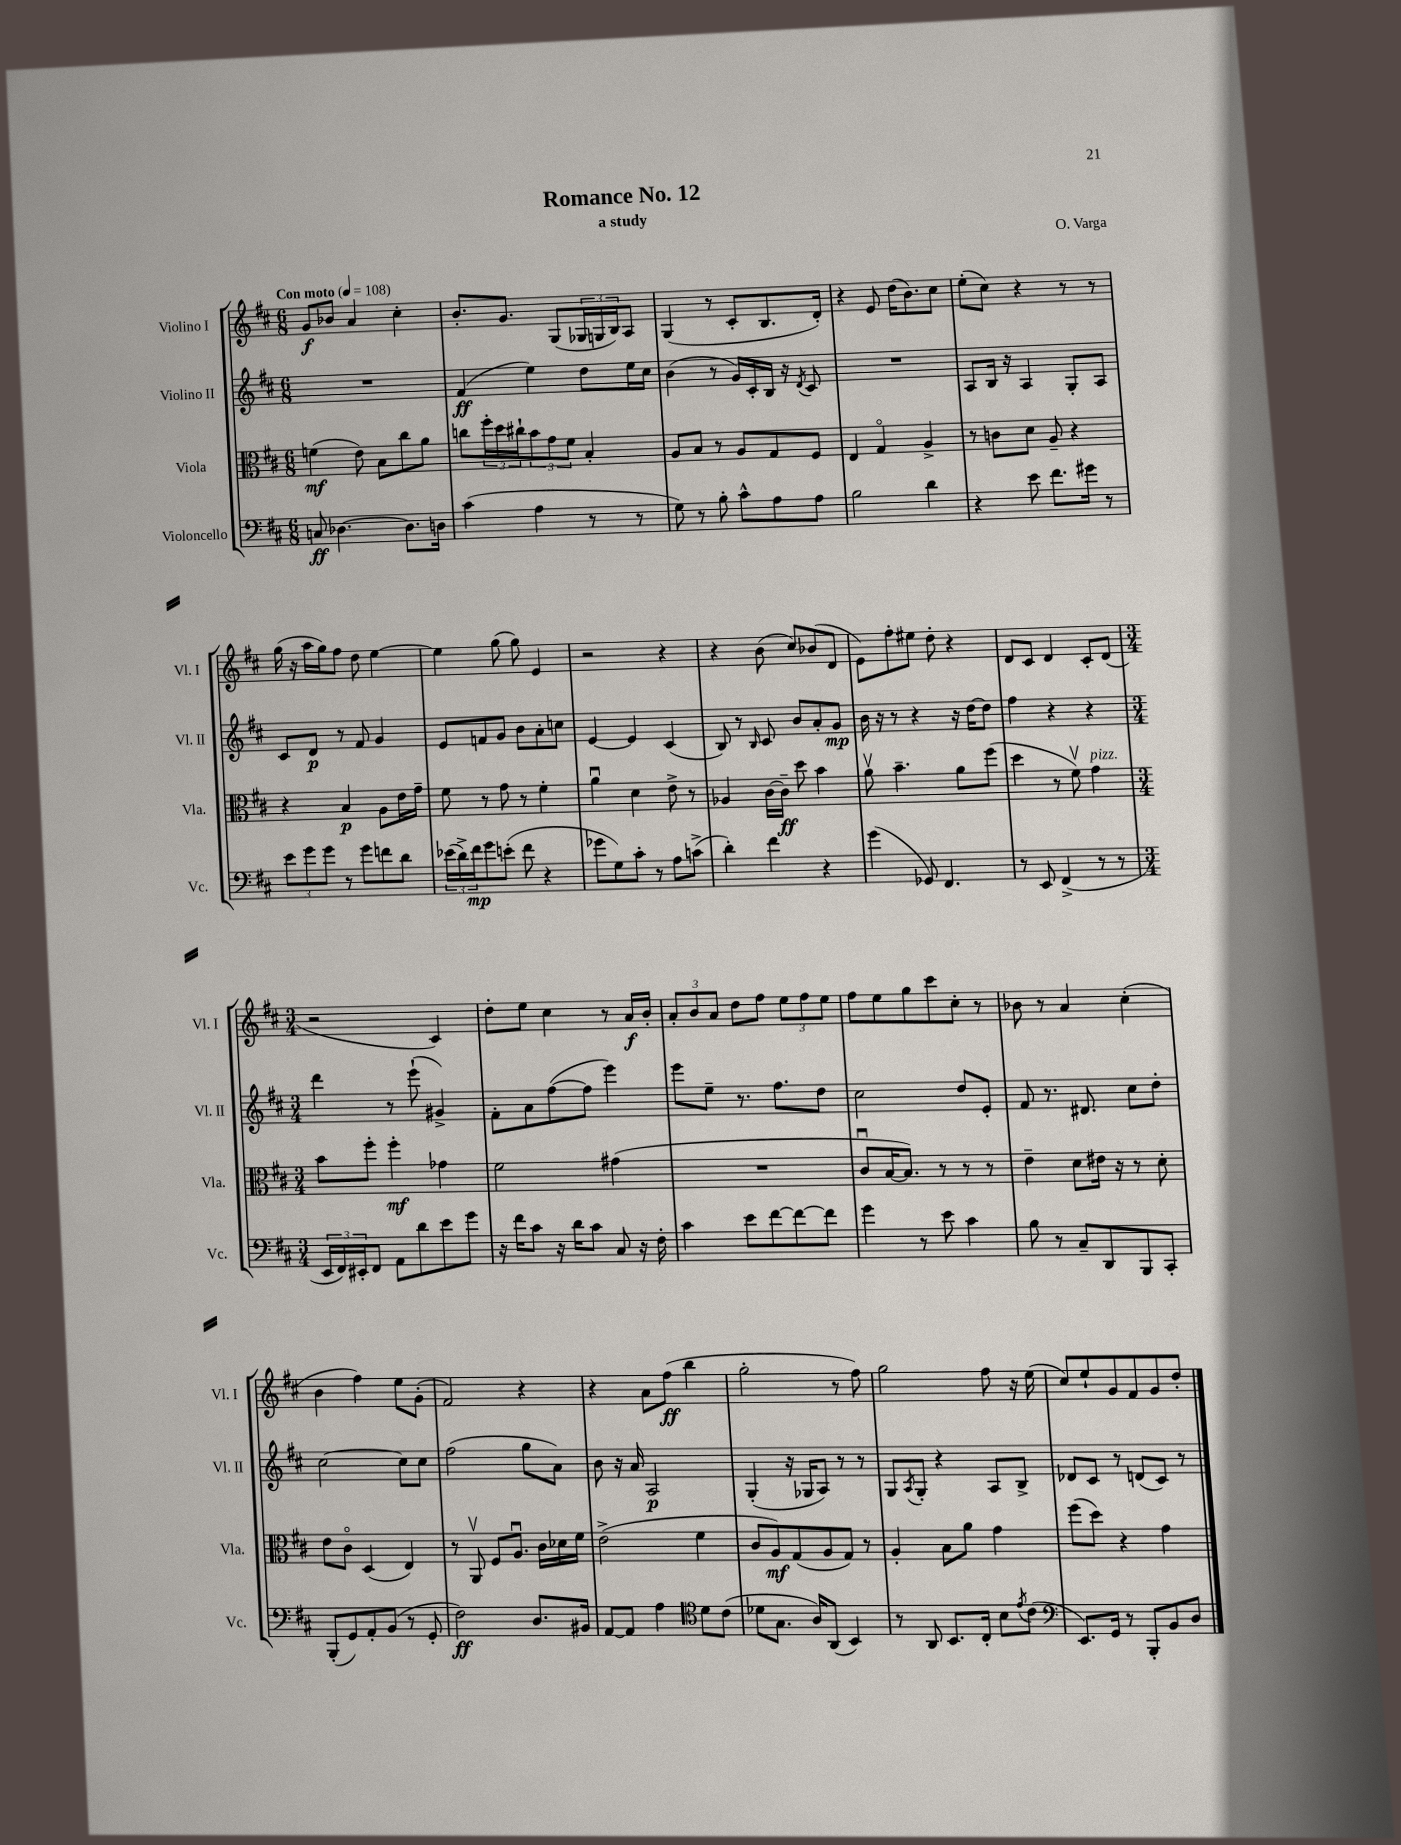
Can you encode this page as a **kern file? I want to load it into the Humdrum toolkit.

**kern	**kern	**kern	**kern
*staff4	*staff3	*staff2	*staff1
*clefF4	*clefC3	*clefG2	*clefG2
*k[f#c#]	*k[f#c#]	*k[f#c#]	*k[f#c#]
*M6/8	*M6/8	*M6/8	*M6/8
*MM108	*MM108	*MM108	*MM108
8C	(4f	2.r	8g
[4.D-	.	.	8b-
.	8e)	.	4a
.	8B	.	.
8.D-]	8cc#	.	4cc#'
.	8a	.	.
16D	.	.	.
=	=	=	=
(4c#	8cc	(4f#	8.b'
.	24ff#'	.	.
.	24dd	.	.
.	.	.	8.g
.	24cc#`	.	.
4A	12b	4ee)	.
.	12g	.	.
.	.	.	(8G
.	12f#	.	.
8r	4B'	8dd	24G-
.	.	.	24G
.	.	.	24B)
8r	.	16ee	8A
.	.	16cc#	.
=	=	=	=
8G)	8A	(4b	(4G
8r	8B	.	.
8B'	8r	8r	8r
8c#^^	8A	16g)	8c#'
.	.	16c#'	.
8A	8G	16B	8.B
.	.	16r	.
.	.	8qd	.
8A	8F#	8c#	.
.	.	.	16d')
=	=	=	=
2B	4E	2.r	4r
.	4Go	.	8e
.	.	.	(16dd
.	.	.	8.b)
4d	4A^	.	.
.	.	.	8cc#
=	=	=	=
4r	8r	8A	(8ee'
.	8c	16B	8cc#)
.	.	16r	.
8e	8d	4A	4r
8.f#	8A~	.	.
.	4r	8G'	8r
16g#	.	.	.
8r	.	8A	8r
=	=	=	=
12e	4r	8c#	(16gg
.	.	.	16r
12g	.	.	.
.	.	8d	16aa
12g	.	.	.
.	.	.	16gg)
8r	4B	8r	8ff#
8g	.	8f#	8dd
8f	8A	4g	[4ee
8d	16e	.	.
.	16g~	.	.
=	=	=	=
(24e-	8f#	8e	4ee]
24d^)	.	.	.
24f#	.	.	.
8g	8r	8f	.
(8e'	8g	8g	(8gg
8f#	8r	8b	8gg)
4r	4f#'	8a'	4e
.	.	8cc	.
=	=	=	=
8g-	4au	[4e	2r
8G)	.	.	.
8c#'	4d	4e]	.
8r	.	.	.
8A	8e^	(4c#	4r
(8c^	8r	.	.
=	=	=	=
4d')	4A-	8B)	4r
.	.	8r	.
.	.	16qqB	.
4f#	[16c#	8c#	(8b
.	16c#~]	.	.
.	8dd	8b	8cc#)
4r	4b	8a'	(8b-
.	.	8g	8d
=	=	=	=
(4g	8av	16b	8e)
.	.	16r	.
.	4.b~	8r	8ff#'
8GG-)	.	4r	8ee#
4.FF#	.	.	8dd'
.	8a	16r	4r
.	.	[16dd	.
.	(8ff#	8dd]	.
=	=	=	=
8r	4dd	4ff#	8d
8EE	.	.	8c#
(4FF#^	8r	4r	4d
.	8f#v)	.	.
8r	4g	4r	8c#'
8r	.	.	(8d
=	=	=	=
*M3/4	*M3/4	*M3/4	*M3/4
24EE	8b	4ddd	2r
24FF#)	.	.	.
24EE#'	.	.	.
8FF#	8ff#'	.	.
8AA	4ff#'	8r	.
8d	.	(8eee`	.
8e	4g-	4g#^)	4c#)
8g	.	.	.
=	=	=	=
16r	2f#	8f#'	8dd'
16f#	.	.	.
8c#	.	8a	8ee
16r	.	([8ff#	4cc#
16d	.	.	.
8c#	.	8ff#]	.
8C#	(4g#	4eee)	8r
16r	.	.	16a
16F#'	.	.	16b'
=	=	=	=
4c#	2.r	8eee	12a'
.	.	.	12b
.	.	8ee~	.
.	.	.	12a
8e	.	8.r	8dd
[8f#	.	.	8ff#
.	.	8.ff#	.
8f#_	.	.	12ee
.	.	.	12ff#
8f#]	.	8dd	.
.	.	.	12ee
=	=	=	=
4g	8c#u	2cc#	8ff#
.	[16B	.	8ee
.	8.B])	.	.
8r	.	.	8gg
8e	8r	.	8ccc#
4c#	8r	8dd	8cc#'
.	8r	8e'	8r
=	=	=	=
8B	4e~	8f#	8b-
8r	.	8.r	8r
8C#~	8d	.	4a
.	.	8.d#	.
8DD	16e#	.	.
.	16r	.	.
8BBB	8r	8cc#	(4cc#'
8CC#'	8d'	8dd'	.
=	=	=	=
(8BBB'	8e	[2cc#	4b
8GG)	8c#o	.	.
8AA'	(4D	.	4ff#)
(8BB	.	.	.
8r	4E)	8cc#]	8ee
8GG'	.	8cc#	(8g'
=	=	=	=
2F#)	8r	(2ff#	2f#)
.	8AAv	.	.
.	8F#	.	.
.	8.Au	.	.
8.D	.	8gg	4r
.	16c#	.	.
.	16d-	8a)	.
16BB#	16f#	.	.
=	=	=	=
[8AA	(2e^	8b	4r
8AA]	.	16r	.
.	.	16a	.
4A	.	2A	8a
.	.	.	(8ff#
*clefC4	*	*	*
8d	4f#	.	4bb
(8c#	.	.	.
=	=	=	=
8d-	8c#	(4G'	2gg'
8.G	8A)	.	.
.	(8G	16r	.
16A)	.	16G-	.
(8AA	8A	8A)	.
4BB)	8G)	8r	8r
.	8r	8r	8ff#)
=	=	=	=
8r	4A'	8G	2gg
.	.	8qA	.
8AA	.	8G'	.
8.BB	8B	4r	.
.	8a	.	.
16C#'	.	.	.
8B	4g	8A	8ff#
8qe	.	.	.
(8c#	.	8B^	16r
.	.	.	(16ee
=	=	=	=
*clefF4	*	*	*
8.EE)	(8ff#	8d-	8cc#)
.	8dd)	8c#	8ee`
16GG	.	.	.
8r	4r	8r	8g
8BBB'	.	(8d	8f#
8BB	4g	8c#)	8g
8D	.	8r	8dd'
==	==	==	==
*-	*-	*-	*-
